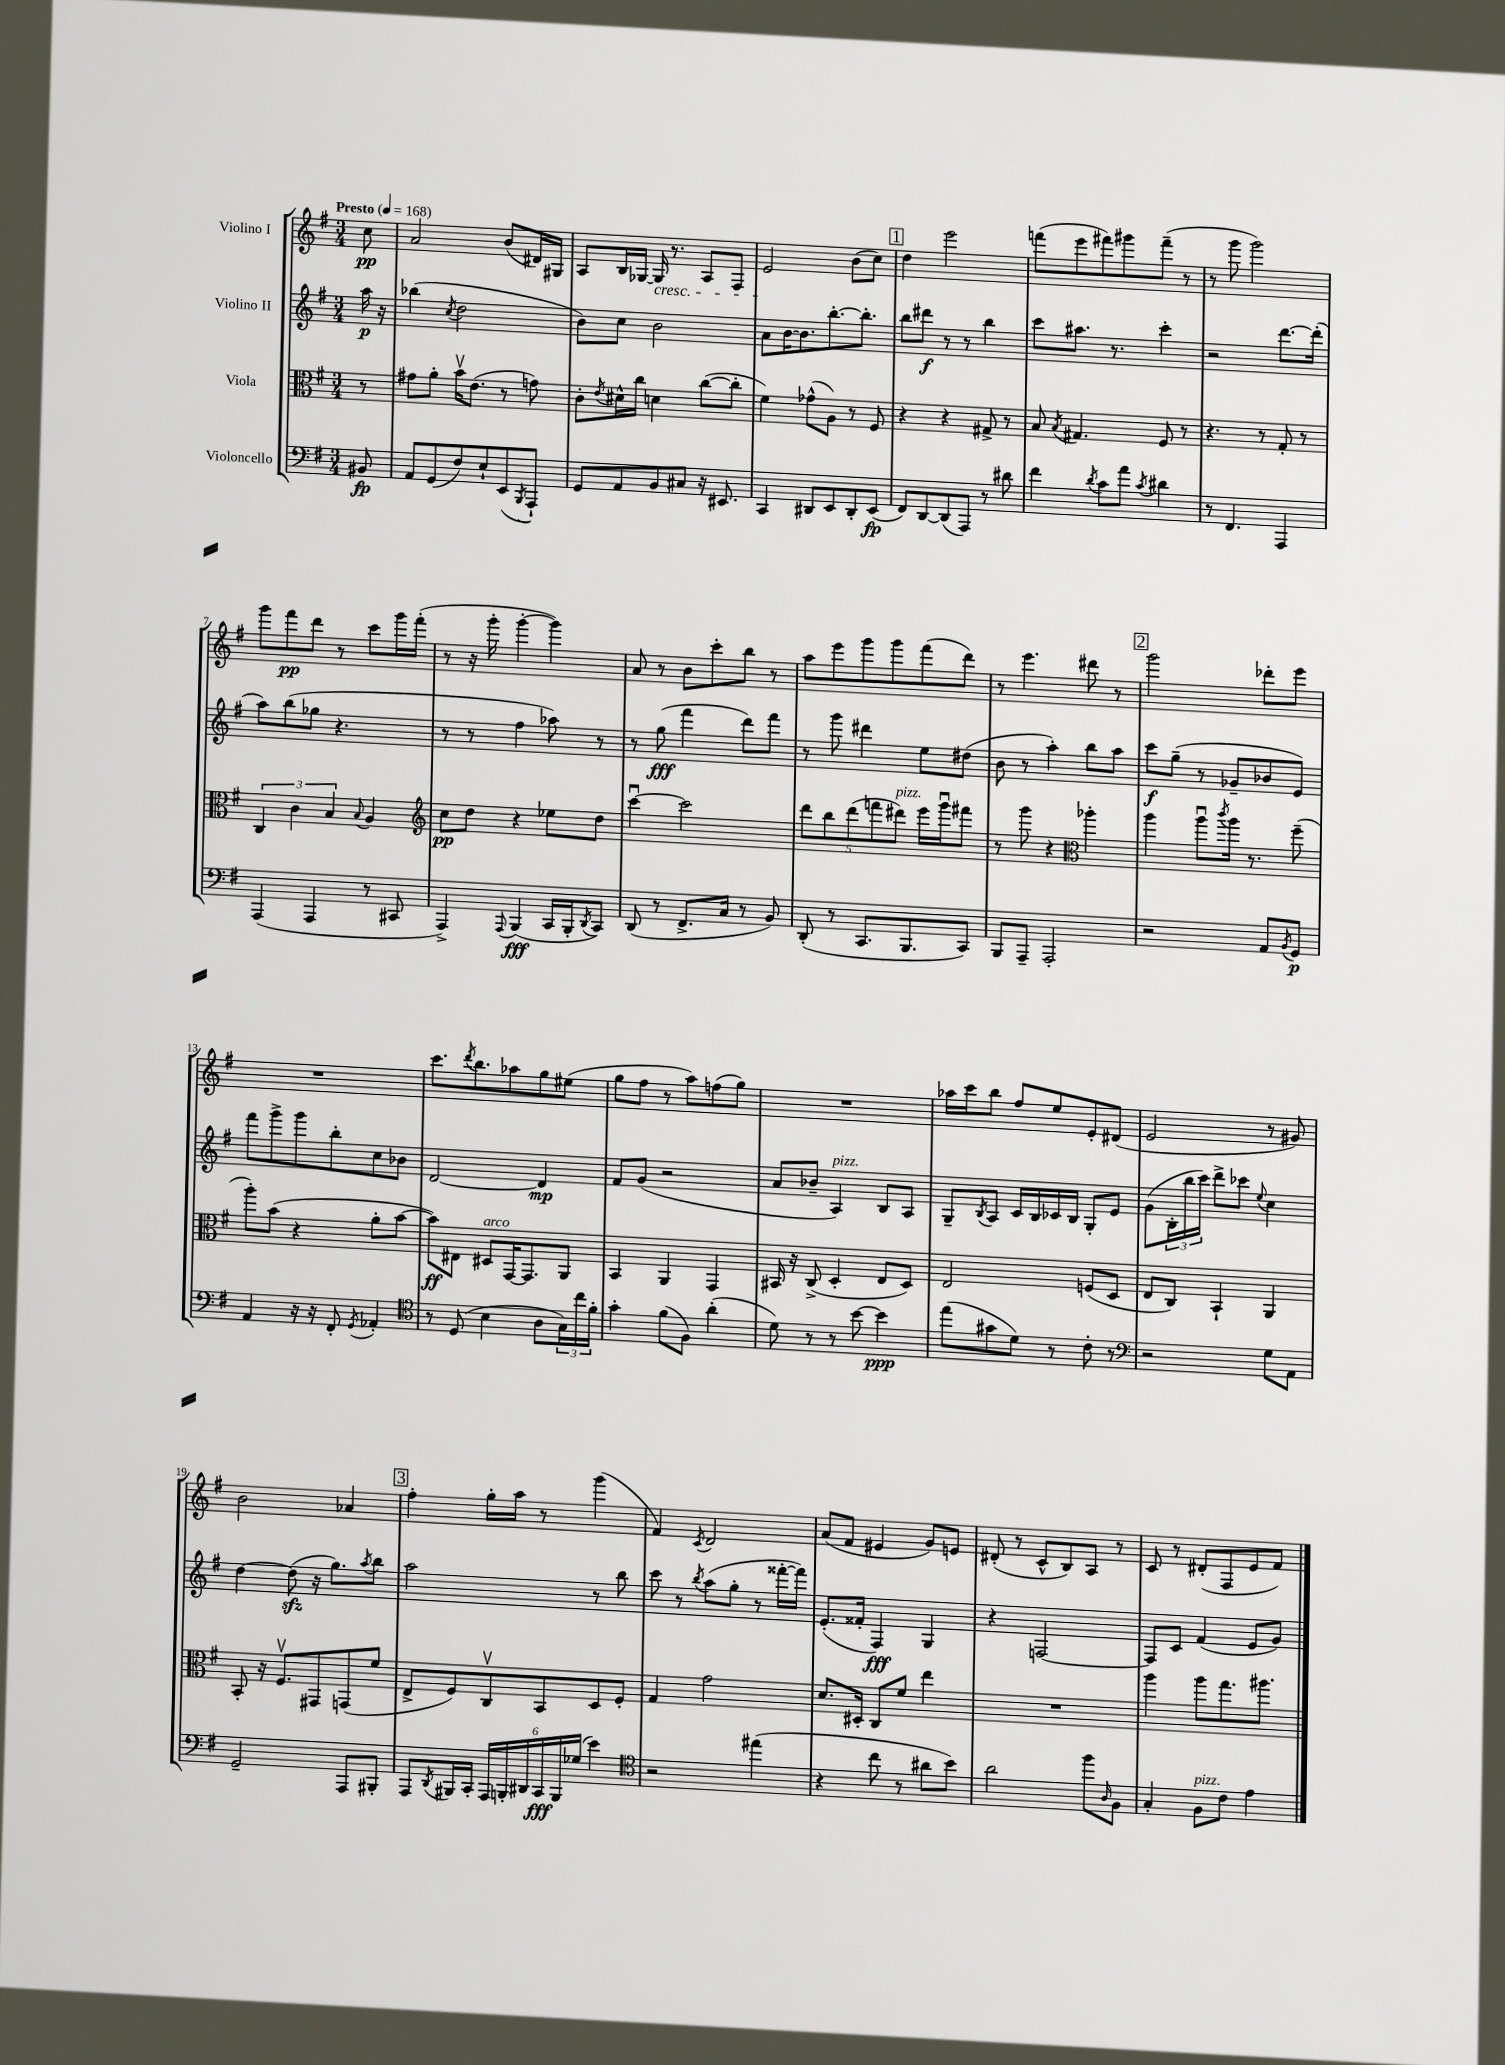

**kern	**kern	**kern	**kern
*staff4	*staff3	*staff2	*staff1
*clefF4	*clefC3	*clefG2	*clefG2
*k[f#]	*k[f#]	*k[f#]	*k[f#]
*M3/4	*M3/4	*M3/4	*M3/4
*MM168	*MM168	*MM168	*MM168
8BB#	8r	16aa	8cc
.	.	16r	.
=	=	=	=
8AA	8g#	(4bb-	2a
(8GG	8a'	.	.
.	.	8qcc	.
8F#)	16bv	2dd	.
.	(8.e	.	.
8E`	.	.	.
(8EE	8r	.	(8b
8qBBB	.	.	.
8AAA`)	8g)	.	16d#)
.	.	.	16G#
=	=	=	=
8GG	8c'	8b)	8A
.	8qe	.	.
8AA	16d#^^	8cc	16B
.	16cc	.	[16G-
8BB	4d	2b	16G-]
.	.	.	8.r
8C#	.	.	.
16r	([8cc	.	8A
8.EE#	.	.	.
.	8cc']	.	8F#
=	=	=	=
4CC	4f#)	8a	2e
.	.	[16b	.
.	.	8.b]	.
8DD#	(8g-^^	.	.
8EE	8A)	[8.bb'	.
8DD#'	8r	.	(8b
.	.	8.bb']	.
(8EE	8F#	.	8cc)
=	=	=	=
8FF#)	4r	8bb	4dd
[8DD	.	8ddd#	.
(8DD]	4r	8r	2eee
8AAA)	.	8r	.
8r	8G#^	4bb	.
8d#	8r	.	.
=	=	=	=
4f#	8B	8ccc	(8fff
.	8qB	.	.
.	4.G#	8.aa#	8eee
8qd	.	.	.
8c	.	.	8fff#)
.	.	8.r	.
8a	.	.	8ggg#
8qc	.	.	.
4d#	8F#	4ccc'	(8fff#~
.	8r	.	8r
=	=	=	=
8r	4.r	2r	8r
4.FF#	.	.	8ggg
.	.	.	2ggg)
.	8r	.	.
4AAA	8G'	[8.ddd	.
.	8r	.	.
.	.	(16ddd']	.
=	=	=	=
(4AAA	6C	8aa)	8ggg
.	.	(8bb	8fff#
.	6c	.	.
4AAA	.	8gg-	8ddd
.	6B	.	.
.	.	4.r	8r
.	8qqB	.	.
8r	4A	.	8ccc
8CC#	.	.	16ggg
.	.	.	(16fff#'
=	=	=	=
*	*clefG2	*	*
4AAA^)	8cc	8r	8r
.	8dd	8r	16r
.	.	.	16ggg'
8qqAAA	.	.	.
(4BBB	4r	4ff#	[4ggg'
16CC	8ee-	8aa-)	4ggg])
16BBB'	.	.	.
8qDD	.	.	.
8CC)	8dd	8r	.
=	=	=	=
(8DD	[4cccu	8r	8a
8r	.	(8gg	8r
8.FF#^	2ccc]	4fff#	8b
.	.	.	8ccc'
16C	.	.	.
8r	.	8ddd)	8bb
8BB)	.	8fff#	8r
=	=	=	=
(8DD'	10ddd	8r	8aa
.	10bb	.	.
8r	.	8ggg	8eee
.	(10ddd	.	.
8.CC	.	4ddd#	8ggg
.	10fff	.	.
.	.	.	8ggg
.	10ddd#)	.	.
8.BBB	.	.	.
.	16eee	8ee	(8fff#
.	16gggu	.	.
8CC)	8fff#	(8dd#	8ddd)
=	=	=	=
8BBB	8r	8b	8r
8AAA~	8ggg	8r	4.eee
2AAA'	4r	4aa')	.
*	*clefC3	*	*
.	4aa-'	8bb	8ddd#
.	.	8aa	8r
=	=	=	=
2r	4aa	8ccc	2ggg
.	.	(8gg~	.
.	8aau	8r	.
.	8qccc	.	.
.	16aa	8g-~	.
.	8.r	.	.
8AA	.	8b-	8ddd-'
8qBB	.	.	.
8GG	(8ff#~	8e)	8eee
=	=	=	=
4AA	8aa')	8fff#	2.r
.	(8b	8ggg^	.
16r	4r	8ggg	.
16r	.	.	.
8FF#'	.	8bb'	.
8qGG	.	.	.
4AA-'	8a'	8cc	.
.	[8b	8b-	.
=	=	=	=
*clefC4	*	*	*
8r	8b])	[2d	8.ccc
(8D	8E#	.	.
.	.	.	8qddd
.	.	.	8.bb
4B	8D#	.	.
.	[16GG	.	8aa-
.	8.GG]	.	.
8A	.	4d]	8gg
24G)	8AA	.	(8ee#
24cc	.	.	.
24f#'	.	.	.
=	=	=	=
4g'	4BB	8f#	8gg
.	.	(8g	8ff#
(8f#	4AA	2r	8r
8F#)	.	.	8aa)
(4a'	4GG	.	(8ff
.	.	.	8gg)
=	=	=	=
8d)	16BB#	8a	2.r
.	16r	.	.
8r	(8C^	8b-~	.
8r	4D'	4A)	.
[8b	.	.	.
4b]	8E	8B	.
.	8D)	8A	.
=	=	=	=
(8ee	2E	8G~	16aa-
.	.	.	16ccc
.	.	8qB	.
8g#	.	8A	8bb
8d)	.	16c	8ff#
.	.	16B	.
8r	.	16c-	8ee
.	.	16B	.
8c'	(8F	8G'	8e'
8r	8D	8e	(8d#
=	=	=	=
*clefF4	*	*	*
2r	8E	(8g	2e
.	8C)	24B'	.
.	.	24bb	.
.	.	24ccc)	.
.	4BB`	8ddd^	.
.	.	8ccc-	.
.	.	8qqee	.
8G	4AA	4cc	8r
8AA	.	.	8g#)
=	=	=	=
2GG~	8BB'	[4dd	2b
.	16r	.	.
.	8.F#v	.	.
.	.	(8dd]	.
.	8GG#	16r	.
.	.	8.gg)	.
8AAA	(8GG	.	4a-
.	.	8qaa	.
8BBB#'	8f#	8bb	.
=	=	=	=
8AAA	8E^	2aa	4ff#'
8qDD	.	.	.
16BBB#	8F#)	.	.
16CC'	.	.	.
24AAA	8Cv	.	16gg'
24BBB'	.	.	.
.	.	.	16aa
24DD#	.	.	.
24CC	8BB	.	8r
24BBB	.	.	.
(24G-	.	.	.
4e)	8D	8r	(4ggg
.	8F#'	8bb	.
=	=	=	=
*clefC4	*	*	*
2r	4G	8ccc	4f#)
.	.	8r	.
.	.	8qbb	8qc
.	2g	(8aa	2d
.	.	8gg'	.
(4ee#	.	8r	.
.	.	[16fff##'	.
.	.	16fff##])	.
=	=	=	=
4r	8.d	(8.e'	(8a
.	.	.	8f#
.	16D#'	16f##'	.
8cc	8C	4F#)	4e#
8r	8f#	.	.
8a#	4ee	4G	8g)
8b)	.	.	8e
=	=	=	=
2a	2.r	4r	(8d#'
.	.	.	8r
.	.	[2F	8c^^
.	.	.	8B)
8ff#	.	.	8A
16qqA	.	.	.
8F#	.	.	8r
=	=	=	=
4G'	4aa	8F]	8c
.	.	8c	8r
8F#	8aa	(4f#	(8d#'
8c	8.gg	.	8F#
4e	.	8e	8e
.	8.aa#	.	.
.	.	8g)	8f#)
==	==	==	==
*-	*-	*-	*-
